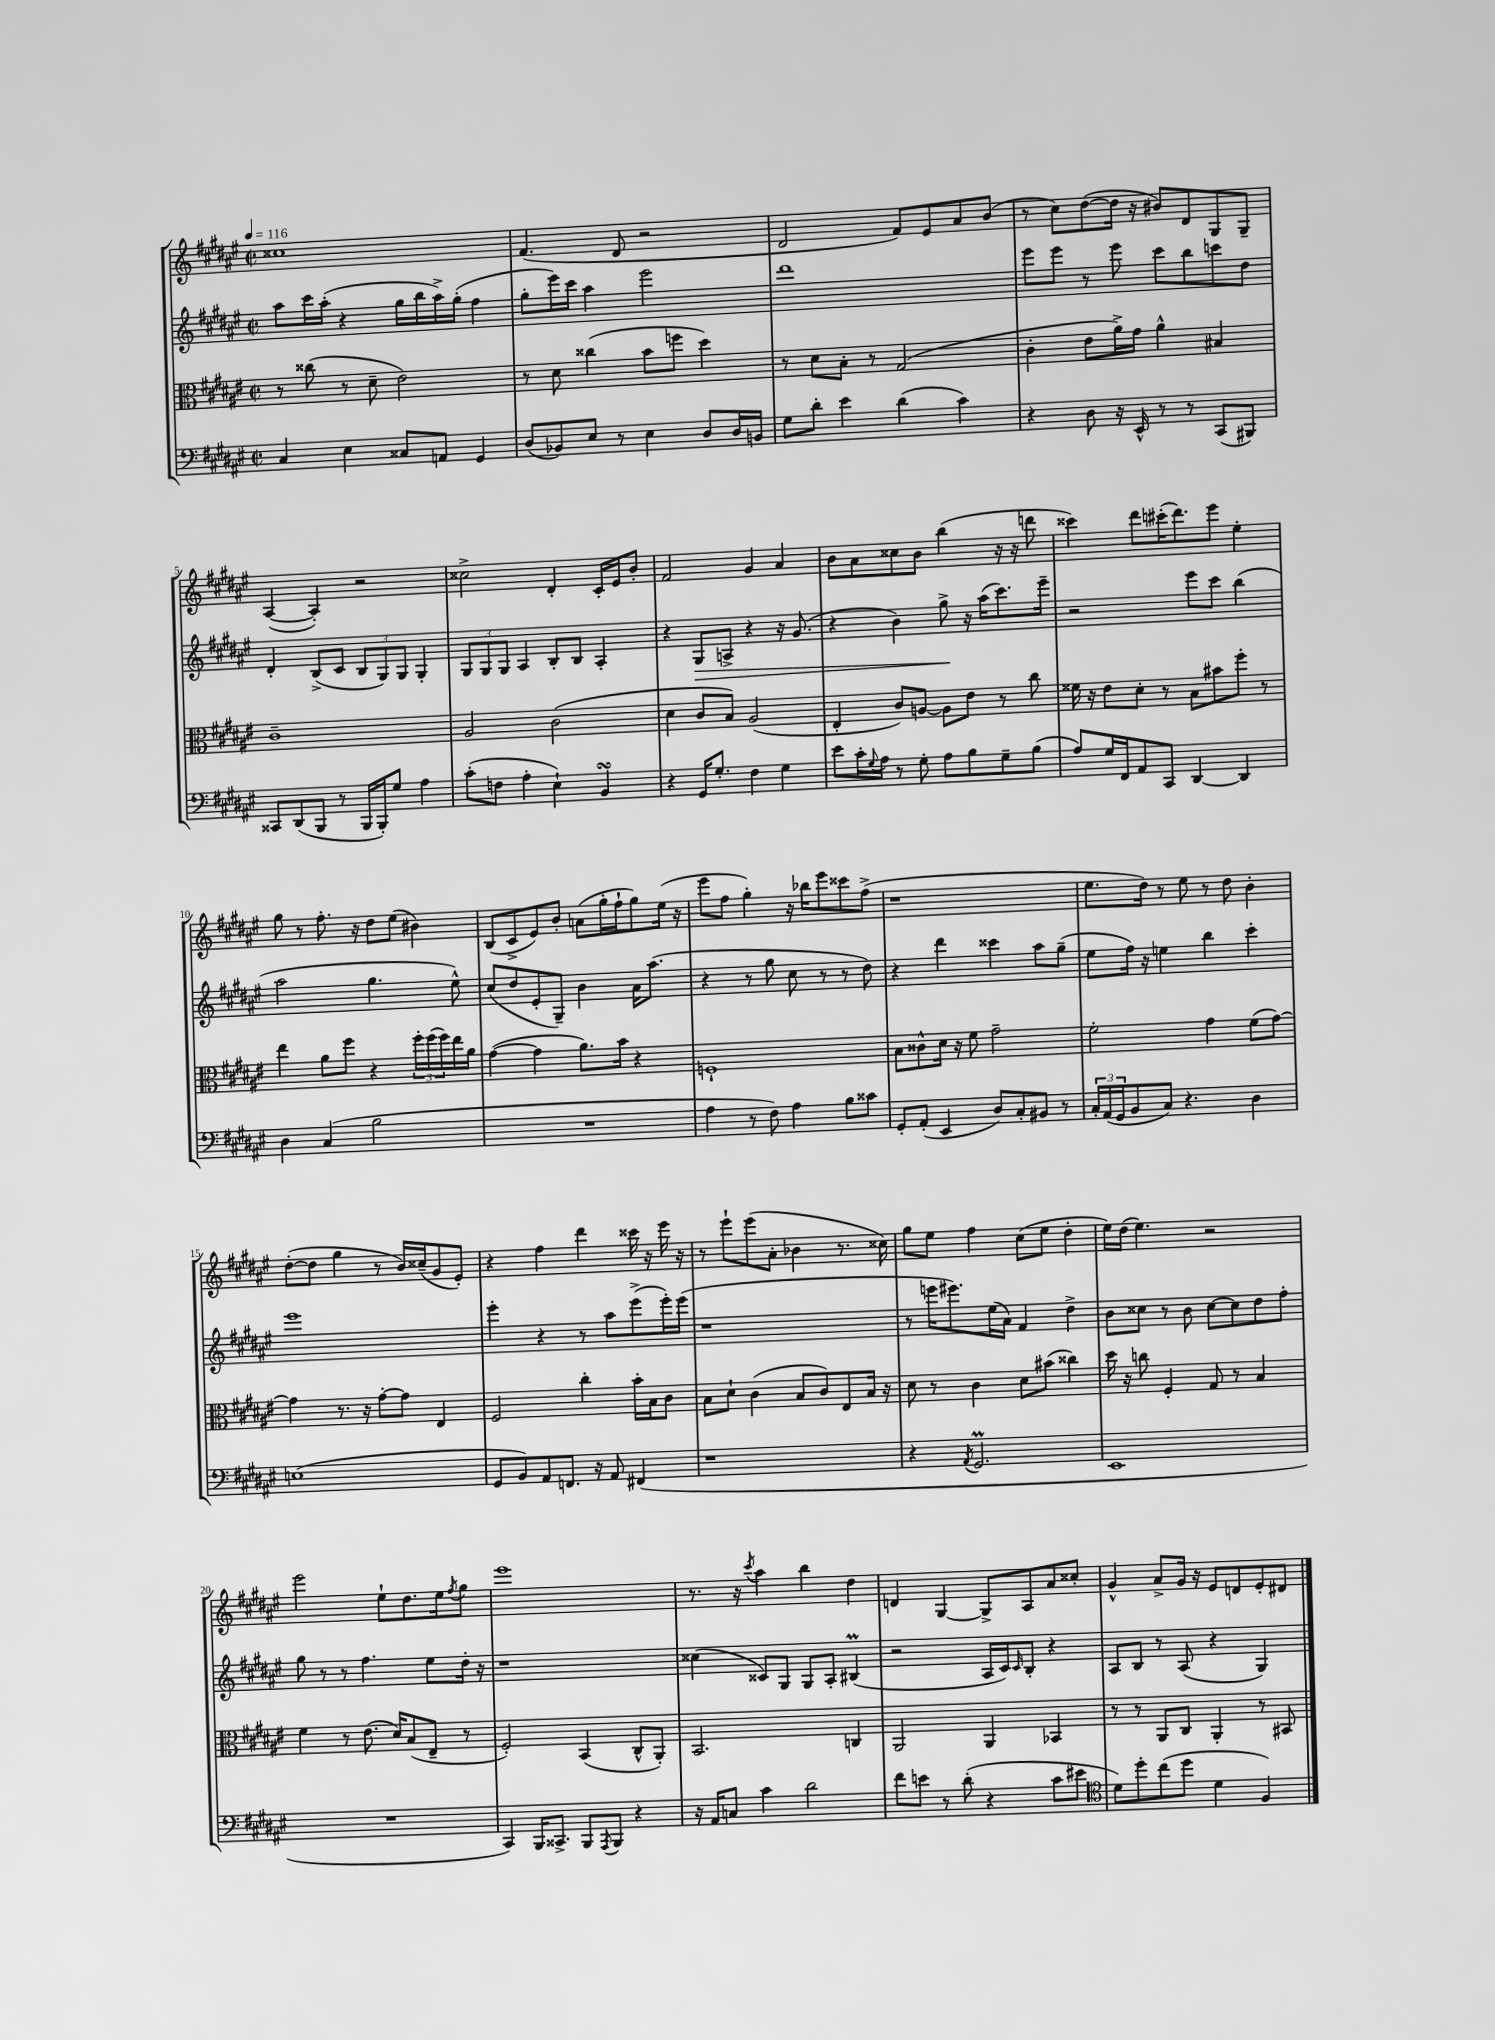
<<
\new StaffGroup <<
\new Staff = "s0" {
    \clef treble \key fis \major \defaultTimeSignature \time 2/2 \tempo 4 = 116
    cisis''1 |
    fis'4.( dis'8 r2 |
    dis'2 fis'8) eis'8 ais'8 b'8( |
    r8 cis''8) dis''8~( dis''16 r16 bis'8) dis'8 gis8 gis8-- |
    ais4~( ais4-.) r2 |
    cisis''2-> dis'4-. cis'16-. eis'16 b'8-. |
    fis'2 gis'4 ais'4 |
    b'8 ais'8 cisis''8 b'8 b''4( r16 r16 d'''8 |
    cisis'''4) dis'''8 cis'''16-.( dis'''8.) eis'''8 eis''4-. |
    gis''8 r8 fis''8.-. r16 dis''8 eis''8( bis'4) |
    b8( cis'8-> eis'8) b'8-. a'8( gis''16-. fis''16-! gis''8) eis''16( r16 |
    eis'''8 fis''8 gis''4-.) r16 bes''16 eis'''8 cisis'''8 fis''8->( |
    r1 |
    eis''8. dis''16) r8 eis''8 r8 dis''8 b'4-. |
    dis''8~-.( dis''8 gis''4 r8 b'16) cisis''16--( gis'8 eis'8-.) |
    r4 fis''4 dis'''4 cisis'''16 r16 eis'''16 r16 |
    r8 eis'''8-! eis'''8( ais'8-. bes'4 r8. cisis''16) |
    gis''8 eis''8 fis''4 cis''8( eis''8 dis''4-. |
    eis''16) dis''16( eis''4.) r2 |
    eis'''2 eis''8-! dis''8. eis''16 \acciaccatura { fis''8 } gis''8 |
    eis'''1 |
    r8. r16 \acciaccatura { cis'''8 } ais''4 b''4 dis''4 |
    d'4 gis4~ gis8-> ais8 ais'8 cisis''8-. |
    gis'4-^ ais'8-> gis'16 r16 eis'8 d'8 eis'8-. dis'8 \bar "|." |
}
\new Staff = "s1" {
    \clef treble \key fis \major \defaultTimeSignature \time 2/2
    ais''8 cis'''16 ais''16-.( r4 gis''16 b''16 ais''16->) gis''16-.( fis''4 |
    gis''8-. eis'''16) cis'''16 ais''4 eis'''2 |
    dis'''1 |
    eis'''8 eis'''8 r8 eis'''8 cis'''8 b''8 c'''8 dis''8 |
    dis'4-. b8->( cis'8 \tuplet 3/2 { b8 gis8) gis8 } gis4-. |
    \tuplet 3/2 { gis8 gis8 gis8 } ais4 b8-. b8 ais4-. |
    r4 gis8\> a8-> r4 r16 gis'8.( |
    r4 b'4) gis''8->\! r16 ais''16( cis'''8.) eis'''16-- |
    r2 eis'''8 cis'''8 b''4( |
    ais''2 gis''4. eis''8-^) |
    cis''8( dis''8 eis'8-. gis8--) b'4 ais'16 ais''8.( |
    r4 r8 gis''8 cis''8 r8 r8 dis''8) |
    r4 dis'''4 cisis'''4 ais''8 gis''8--( |
    eis''8 fis''16) r16 e''4 b''4 cis'''4-. |
    eis'''1 |
    eis'''4-. r4 r8 ais''8 eis'''8->( eis'''16-.) eis'''16( |
    r1 |
    r8 e'''16 eis'''8.) eis''16( ais'16) fis'4 dis''4-> |
    b'8 cisis''8 r8 b'8 cisis''8~ cisis''8 dis''8 fis''8-. |
    gis''8 r8 r8 fis''4. eis''8 dis''16-. r16 |
    r1 |
    cisis''4( cisis'8) gis8 gis8 ais8-. bis4\prall( |
    r2 ais16 cis'16) \grace { cis'16 } b8-. r4 |
    ais8 b8 r8 ais8( r4 gis4) \bar "|." |
}
\new Staff = "s2" {
    \clef alto \key fis \major \defaultTimeSignature \time 2/2
    r8 cisis''8( r8 dis'8-- eis'2) |
    r8 dis'8 cisis''4( b'8 f''8 dis''4) |
    r8 dis'8 b8-. r8 gis2( |
    cis'4-. eis'8 ais'16->) gis'16 ais'4-^ bis4 |
    cis'1-- |
    ais2 cis'2( |
    dis'4 cis'8 b8) ais2( |
    eis4-. cis'8) a8~ a8 eis'8 r8 cis''8 |
    fisis'16 r16 eis'8 dis'8-. r8 b8 bis'8 fis''8-. r8 |
    eis''4 ais'8 fis''8 r4 \tuplet 3/2 { fis''16-. fis''16( fis''16) } eis''16 ais'16 |
    gis'4~( gis'4 ais'8.) b'16 r4 |
    f1-! |
    b8 cisis'8-^ dis'16 r16 fis'8 gis'2-- |
    fis'2-. gis'4 fis'8( gis'8~) |
    gis'4 r8. r16 gis'8~-. gis'8 eis4 |
    fis2 cis''4-. b'16-. b16 cis'8 |
    b8 dis'8-! cis'4( b8 cis'8) eis8 b16 r16 |
    dis'8 r8 cis'4 dis'8 bis'8( cisis''4) |
    dis''16 r16 c''8 fis4-. gis8 r8 b4 |
    fis'4 r8 eis'8.( dis'16) b8( eis8-- r8 |
    fis2-.) b,4( cis8-^ ais,8-.) |
    b,2. c4 |
    ais,2 ais,4 bes,4 |
    r8 r8 ais,8 cis8 ais,4-. r8 bis,8 \bar "|." |
}
\new Staff = "s3" {
    \clef bass \key fis \major \defaultTimeSignature \time 2/2
    cis4 eis4 cisis8 a,8 gis,4 |
    dis8( bes,8) eis8 r8 eis4 dis8 dis16 b,16 |
    gis8 dis'8-. eis'4 dis'4( cis'4) |
    r4 dis8 r16 eis,16-^ r8 r8 cis,8( bis,,8) |
    cisis,8 dis,8( b,,8 r8 b,,16 b,,16-.) gis8 ais4 |
    cis'8-.( f8 ais4-. eis4-!) b,4\turn |
    r4 gis,16 gis8.-. fis4 gis4 |
    eis'8 cis'16-. \appoggiatura { gis8 } ais16 r8 gis8-. ais8 b8 gis8-- b8( |
    ais8) gis16 fis,16 ais,8 cis,8 dis,4~ dis,4 |
    dis4 cis4( b2 |
    R1 |
    ais4 r8 fis8) ais4 b8 cisis'8 |
    gis,8-. ais,8-.( eis,4 dis8) cis8-. bis,8 r8 |
    \tuplet 3/2 { cis16-. ais,16( gis,16 } b,8 cis8) r4. dis4 |
    e1( |
    gis,8 b,8) ais,8 f,8. r16 ais,8 fis,4( |
    r1 |
    r4 \acciaccatura { ais,8 } gis,2.\prall |
    eis,1 |
    R1 |
    cis,4) b,,16 cisis,8.-> b,,8 \acciaccatura { ais,,8 } b,,8 r4 |
    r16 ais,16 c8 cis'4 dis'2 |
    fis'8 e'8 r8 dis'8-.( r4 cis'8 eis'8 |
    \clef tenor dis'8) dis''8-. cis''8( dis''8 dis'4 fis4) \bar "|." |
}
>>
>>
